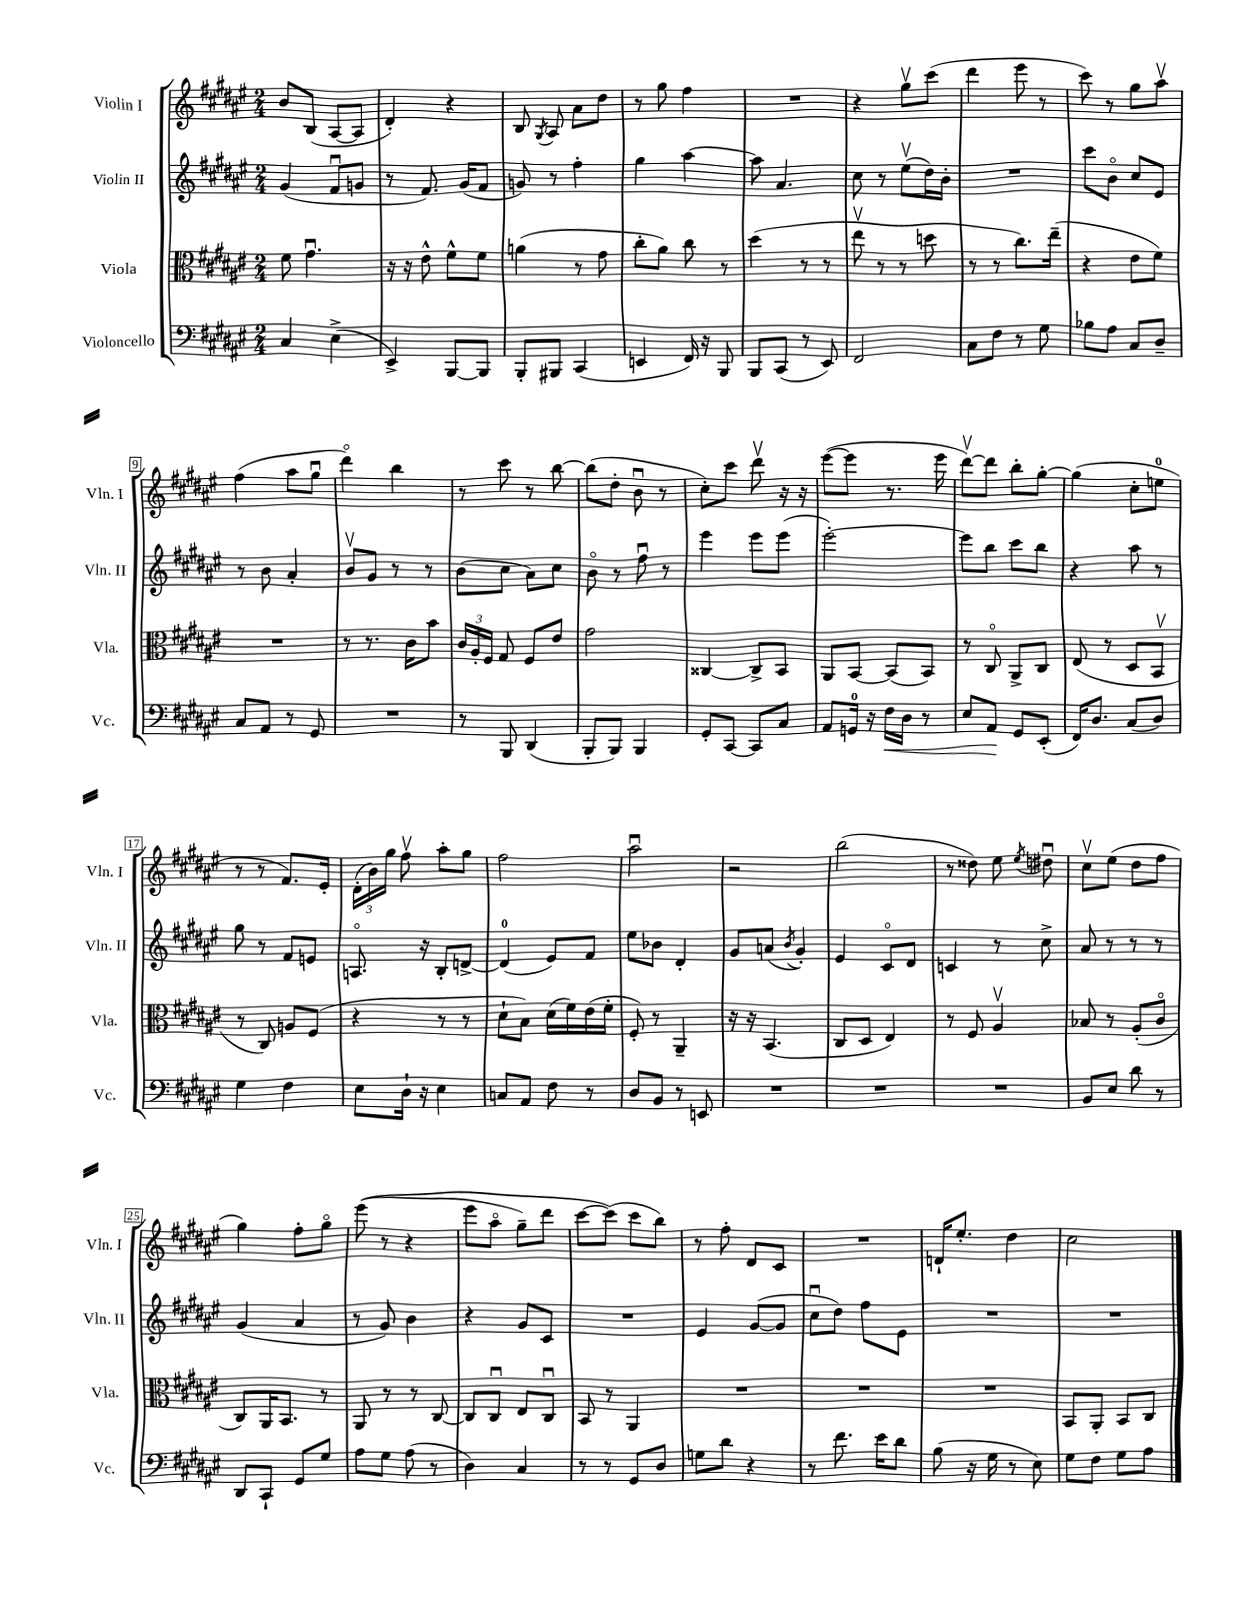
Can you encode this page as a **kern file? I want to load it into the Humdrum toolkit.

**kern	**kern	**kern	**kern
*staff4	*staff3	*staff2	*staff1
*clefF4	*clefC3	*clefG2	*clefG2
*k[f#c#g#d#a#e#]	*k[f#c#g#d#a#e#]	*k[f#c#g#d#a#e#]	*k[f#c#g#d#a#e#]
*M2/4	*M2/4	*M2/4	*M2/4
4C#	8f#	(4g#	8b
.	4.g#u	.	(8B
(4E#^	.	8f#u	[8A#
.	.	8g	8A#]
=	=	=	=
4EE#^)	16r	8r	4d#')
.	16r	.	.
.	8e#^^	8.f#)	.
[8BBB	8f#^^	.	4r
.	.	(16g#	.
8BBB]	8f#	8f#	.
=	=	=	=
8BBB'	(4a	8g)	8B
.	.	.	8qG#
8BBB#	.	8r	8A#
(4CC#	8r	4ff#'	8a#
.	8g#	.	8dd#
=	=	=	=
4EE	8cc#'	4gg#	8r
.	8a#)	.	8gg#
16FF#)	8cc#	[4aa#	4ff#
16r	.	.	.
8BBB	8r	.	.
=	=	=	=
8BBB	(4dd#	8aa#]	2r
(8CC#	.	4.a#	.
8r	8r	.	.
8EE#)	8r	.	.
=	=	=	=
2FF#	8ee#v	8cc#	4r
.	8r	8r	.
.	8r	(8ee#v	8gg#v
.	8dd	16dd#)	(8ccc#
.	.	16b'	.
=	=	=	=
8C#	8r	2r	4ddd#
8F#	8r	.	.
8r	8.cc#)	.	8eee#
8G#	.	.	8r
.	(16ee#~	.	.
=	=	=	=
8B-	4r	8ccc#	8ccc#)
8A#	.	8bo	8r
8C#	8e#	8cc#	8gg#
8D#~	8f#)	8e#	8aa#v
=	=	=	=
8C#	2r	8r	(4ff#
8AA#	.	8b	.
8r	.	4a#'	8aa#
8GG#	.	.	8gg#u
=	=	=	=
2r	8r	8bv	4ddd#o)
.	8.r	8g#	.
.	.	8r	4bb
.	16c#	.	.
.	8b	8r	.
=	=	=	=
8r	24c#	(8b	8r
.	24A#'	.	.
.	24F#	.	.
8BBB	8G#	8cc#	8ccc#
(4DD#	8F#	8a#)	8r
.	8e#	8cc#	[8bb
=	=	=	=
8BBB'	2g#	8bo	(8bb]
8BBB)	.	8r	8dd#'
4BBB	.	8ff#u	8bu
.	.	8r	8r
=	=	=	=
8GG#'	[4C##	4eee#	8cc#')
[8CC#	.	.	8ccc#
8CC#]	8C##^]	8eee#	8ddd#v
8C#	8BB	(8eee#	16r
.	.	.	16r
=	=	=	=
8AA#	8AA#	[2eee#')	([8eee#
16GG	[8BB	.	8eee#]
16r	.	.	.
16F#	(8BB]	.	8.r
16D#	.	.	.
8r	8BB)	.	.
.	.	.	16eee#
=	=	=	=
8E#	8r	8eee#]	[8ddd#v)
8AA#	8C#o	8bb	8ddd#]
8GG#	8AA#^	8ccc#	8bb'
(8EE#'	8C#	8bb	[8gg#'
=	=	=	=
16FF#)	(8E#	4r	(4gg#]
8.D#	.	.	.
.	8r	.	.
(8C#	8D#	8aa#	8cc#'
8D#)	8BBv	8r	8ee
=	=	=	=
4G#	8r	8gg#	8r
.	8C#)	8r	8r
4F#	8A	8f#	8.f#)
.	(8F#	8e	.
.	.	.	16e#'
=	=	=	=
8E#	4r	8.Ao	(24d#'
.	.	.	24b)
.	.	.	24gg#
16D#`	.	.	8ff#v
16r	.	16r	.
4E#	8r	8B'	8aa#'
.	8r	[8d^	8gg#
=	=	=	=
8C	8d#`	(4d]	2ff#
8AA#	8B)	.	.
8F#	(16d#	8e#)	.
.	16f#)	.	.
8r	(16e#	8f#	.
.	16f#'	.	.
=	=	=	=
8D#	8F#')	8ee#	2aa#u
8BB	8r	8b-	.
8r	4AA#~	4d#'	.
8EE	.	.	.
=	=	=	=
2r	16r	8g#	2r
.	16r	.	.
.	(4.BB	(8a	.
.	.	8qb	.
.	.	4g#')	.
=	=	=	=
2r	8C#	4e#	(2bb
.	8D#	.	.
.	4E#)	8c#o	.
.	.	8d#	.
=	=	=	=
2r	8r	4c	8r
.	8F#	.	8dd##)
.	4A#v	8r	8ee#
.	.	.	8qee#
.	.	8cc#^	8dd#u
=	=	=	=
8BB	8B-	8a#	8cc#v
8E#	8r	8r	(8ee#
8d#	(8A#'	8r	8dd#
8r	8c#o	8r	8ff#
=	=	=	=
8DD#	8C#)	(4g#	4gg#)
8CC#`	16AA#	.	.
.	8.BB	.	.
8GG#	.	4a#	8ff#'
8G#	8r	.	8gg#o
=	=	=	=
8A#	8AA#	8r	&((8eee#
8G#	8r	8g#)	8r
(8A#	8r	4b	4r
8r	[8C#	.	.
=	=	=	=
4D#)	8C#]	4r	8eee#
.	8C#u	.	8aa#o
4C#	8E#	8g#	8gg#~)
.	8C#u	8c#	8ddd#
=	=	=	=
8r	8BB	2r	[8ccc#
8r	8r	.	(8ccc#]&)
8GG#	4AA#	.	8ccc#
8D#	.	.	8bb)
=	=	=	=
8G	2r	4e#	8r
8d#	.	.	8ff#'
4r	.	([8g#	8d#
.	.	8g#]	8c#
=	=	=	=
8r	2r	8cc#u	2r
8.f#	.	8dd#)	.
.	.	8ff#	.
16e#	.	.	.
8d#	.	8e#	.
=	=	=	=
(8B	2r	2r	16d`
.	.	.	8.ee#'
16r	.	.	.
16G#	.	.	.
8r	.	.	4dd#
8E#)	.	.	.
=	=	=	=
8G#	8BB	2r	2cc#
8F#	8AA#'	.	.
8G#	8BB	.	.
8A#	8C#	.	.
==	==	==	==
*-	*-	*-	*-
